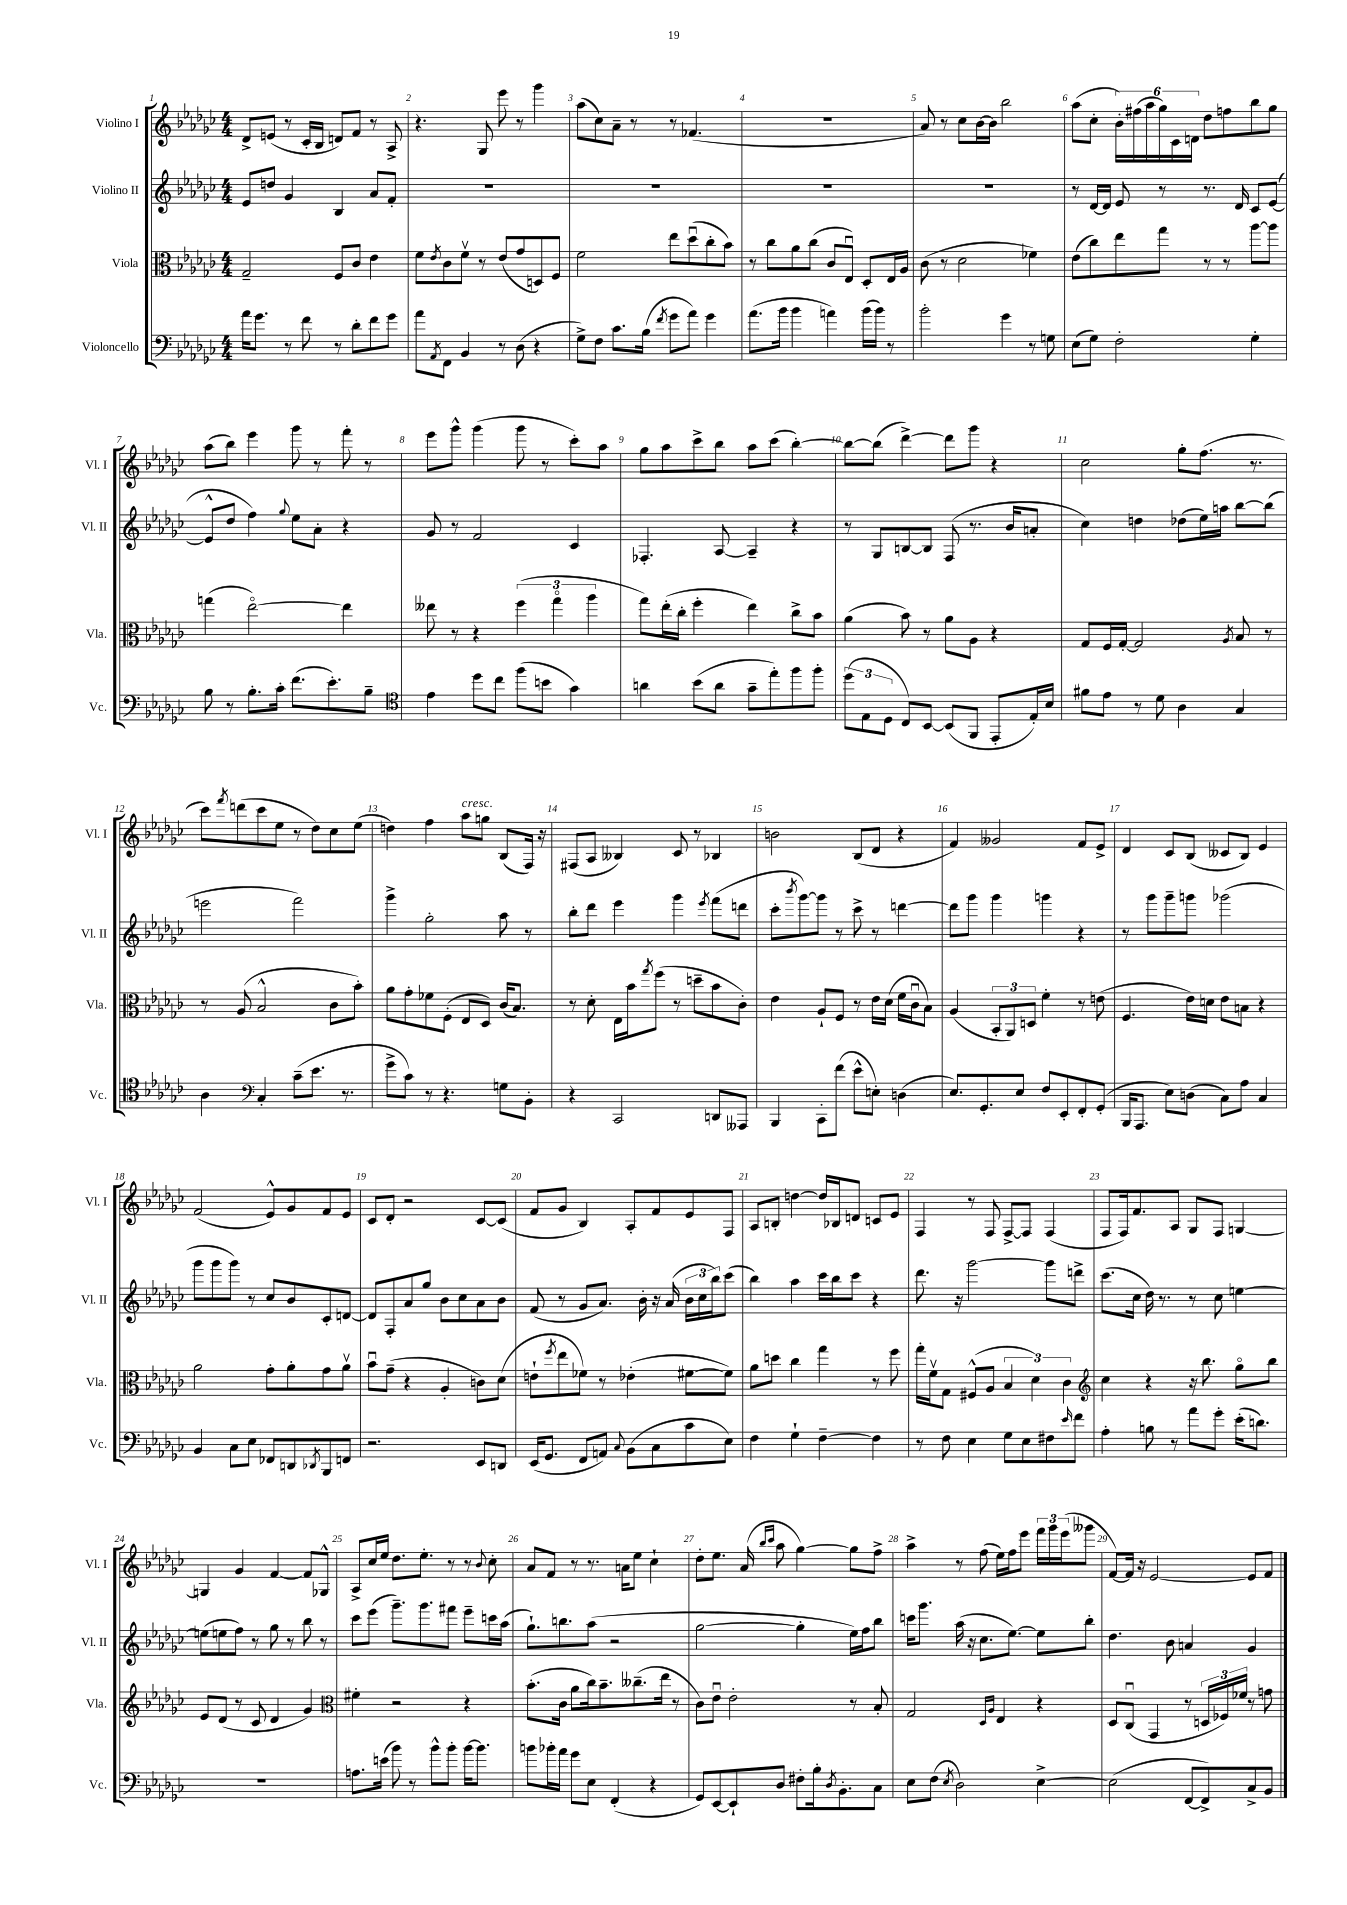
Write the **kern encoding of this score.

**kern	**kern	**kern	**kern
*staff4	*staff3	*staff2	*staff1
*clefF4	*clefC3	*clefG2	*clefG2
*k[b-e-a-d-g-c-]	*k[b-e-a-d-g-c-]	*k[b-e-a-d-g-c-]	*k[b-e-a-d-g-c-]
*M4/4	*M4/4	*M4/4	*M4/4
16a-	2G-~	8e-	8d-^
8.g-	.	.	.
.	.	8dd	(8e
8r	.	4g-	8r
8f	.	.	16c-'
.	.	.	16B-
8r	8F	4B-	8d)
8d-'	8c-	.	8f
8f	4e-	8a-	8r
8g-	.	8f'	8A-^
=	=	=	=
8a-	8f	1r	4.r
8qAA-	8qe-	.	.
8FF	8c-	.	.
4BB-	8fv	.	.
.	8r	.	8G-
8r	(8e-	.	8eee-
(8D-	8g-	.	8r
4r	8D)	.	4ggg-
.	8F	.	.
=	=	=	=
8G-^)	2f	1r	(8aa-
8F	.	.	8cc-)
8.c-	.	.	8a-~
.	.	.	8r
(16B-	.	.	.
8qf	.	.	.
8g-	8ee-	.	8r
8a-)	(8dd-u	.	(4.f-
4g-	8cc-'	.	.
.	8b-)	.	.
=	=	=	=
(8.a-	8r	1r	1r
.	8cc-	.	.
16b-	.	.	.
4b-	8a-	.	.
.	(8cc-	.	.
4a)	8c-	.	.
.	8E-u)	.	.
(16b-	8D-'	.	.
16b-)	.	.	.
8r	16E-	.	.
.	16A-	.	.
=	=	=	=
2b-'	(8c-	1r	8a-)
.	8r	.	8r
.	2d-	.	8cc-
.	.	.	[16b-
.	.	.	16b-]
4g-	.	.	2bb-
8r	4f-)	.	.
8G	.	.	.
=	=	=	=
(8E-	(8e-	8r	(8aa-
8G-)	8cc-)	[16d-	8cc-'
.	.	16d-]	.
2F'	8ee-	8e-	24b-')
.	.	.	(24ff#
.	.	.	24aa-
.	8gg-	8r	24gg-)
.	.	.	24c-
.	.	.	24d
.	8r	8.r	8dd-
.	8r	.	8ff
.	.	16d-	.
4G-'	[8aa-	8c-	8bb-
.	8aa-]	([8e-	8gg-
=	=	=	=
8B-	(4gg	8e-^^]	(8aa-
8r	.	8dd-	8bb-)
8.B-'	[2ee-o)	4ff)	4eee-
16c-'	.	.	.
.	.	8qqgg-	.
(8.f	.	8ee-	8ggg-
.	.	8a-'	8r
8.e-')	.	.	.
.	4ee-]	4r	8fff'
8B-~	.	.	8r
=	=	=	=
*clefC4	*	*	*
4e-	8ee--	8g-	8eee-
.	8r	8r	8ggg-^^
8dd-	4r	2f	(4ggg-
8cc-	.	.	.
(8ff	(6ff	.	8ggg-
8b	.	.	8r
.	6gg-o	.	.
4g-)	.	4c-	8ccc-')
.	6aa-	.	.
.	.	.	8aa-
=	=	=	=
4a	8gg-)	4.F-'	8gg-
.	(16ee-'	.	8aa-
.	16cc-'	.	.
(8b-	4ff'	.	8ccc-^
8a	.	[8A-	8bb-
8g-~	4ee-)	4A-~]	8aa-
8ee-')	.	.	(8ccc-
8ff	8cc-^	4r	[4bb-')
8ff'	8b-	.	.
=	=	=	=
(12dd-	(4a-	8r	8bb-_
12E-	.	.	.
.	.	8G-	(8bb-]
12D-	.	.	.
8C-)	8b-)	[8B	[4ddd-^)
[8BB-	8r	8B]	.
(8BB-]	8a-	(8F	8ddd-]
8FF	8A-	8.r	8ggg-
8EE-'	4r	.	4r
.	.	16b-	.
16E-')	.	8a'	.
16B-	.	.	.
=	=	=	=
8f#	8G-	4cc-)	2cc-
8e-	16F	.	.
.	[16G-'	.	.
8r	2G-]	4dd	.
8d-	.	.	.
4A-	.	(8dd-	8gg-'
.	.	16ee-)	(8.ff
.	.	16aa	.
.	8qA-	.	.
4G-	8B-	[8bb-	.
.	.	.	8.r
.	8r	(8bb-]	.
=	=	=	=
4A-	8r	2eee	8ccc-)
.	.	.	8qfff
.	(8A-	.	(8ddd
*clefF4	*	*	*
4C-'	2B-^^	.	8ccc-
.	.	.	8ee-
(8c-~	.	2fff)	8r
8.e-	.	.	8dd-)
.	8c-	.	8cc-
8.r	.	.	.
.	8b-')	.	(8ee-
=	=	=	=
8g-^	8a-	4ggg-^	4dd)
8c-)	8g-'	.	.
8r	8f-	2gg-'	4ff
4.r	(8F'	.	.
.	8E-	.	8aa-
.	8D-)	.	8gg
8G	(16c-	8aa-	(8B-
.	8.B-)	.	.
8BB-'	.	8r	16F)
.	.	.	16r
=	=	=	=
4r	8r	8bb-'	(8F#
.	8d-'	8ddd-	8A-
2CC-	16E-	4eee-	4B--)
.	16b-	.	.
.	8qgg-	.	.
.	(8ff	.	.
.	8r	4ggg-	8c-
.	8dd~	.	8r
.	.	8qeee-	.
8DD	8b-	(8fff	4B-
8AAA--	8c-')	8ddd	.
=	=	=	=
4BBB-	4e-	8ccc-'	2b
.	.	8qbbb-	.
.	.	[8ggg-)	.
8CC-'	8A-`	8ggg-]	.
(8f	8F	8r	.
8e-^^	8r	8ccc-^	(8B-
8E')	16e-	8r	8d-
.	(16d-	.	.
(4D	16f	[4ddd	4r
.	16c-u	.	.
.	8B-)	.	.
=	=	=	=
8.E-)	(4A-	8ddd]	4f)
.	.	8ggg-	.
8.GG-'	.	.	.
.	12BB-'	4ggg-	2g--
.	12AA-)	.	.
8E-	.	.	.
.	12D	.	.
8F	4f'	4ggg	.
8EE-'	.	.	.
8FF'	8r	4r	8f
(8GG-'	(8e	.	8e-^
=	=	=	=
16BBB-	4.F	8r	4d-
8.AAA-	.	.	.
.	.	8ggg-	.
8E-)	.	8ggg-~	8c-
(8D	16e-)	8ggg	(8B-
.	16d	.	.
8C-)	8e-	(2ggg-	8c--
8A-	8B	.	8B-)
4C-	4r	.	4e-
=	=	=	=
4BB-	2a-	8ggg-	(2f
.	.	8ggg-	.
8C-	.	8ggg-)	.
8E-	.	8r	.
8FF-	8g-'	8cc-	8e-^^)
8DD	8a-'	8b-	8g-
8qDD-	.	.	.
8BBB-	8g-	8c-'	8f
8FF	8a-v	[8d	8e-
=	=	=	=
2.r	8b-u	8d]	8c-
.	(8g-~	8F'	8d-'
.	4r	8a-	2r
.	.	8gg-	.
.	4A-'	8b-	.
.	.	8cc-	.
8EE-	8c)	8a-	[8c-
8DD	(8d-	8b-	(8c-]
=	=	=	=
(16EE-	8e`	(8f	8f
8.GG-	.	.	.
.	8qff	.	.
.	8ee-	8r	8g-
8FF	8f-)	8g-	4B-)
8AA)	8r	8.a-)	.
8qqC-	.	.	.
(8BB-	(4e-'	.	8A-'
.	.	16b-'	.
8C-	.	16r	8f
.	.	(16a-	.
8c-	[8f#	24b-	8e-
.	.	24cc-	.
.	.	24bb-)	.
8E-)	8f#])	(8ccc-	8F
=	=	=	=
4F	8a-	4bb-)	8A-
.	8dd	.	8B'
4G-`	4cc-	4aa-	[4dd
[4F~	4gg-	16ccc-	16dd]
.	.	16bb-	16B-
.	.	8ccc-	8d
4F]	8r	4r	8c
.	8ff	.	8e-
=	=	=	=
8r	16gg-'	8.ddd-	4F
.	16fv	.	.
8F	8G-	.	.
.	.	16r	.
4E-	(8F#^^	[2ggg-	8r
.	8A-	.	8F
8G-	6B-	.	[8F^
8E-	.	.	8F]
.	6d-)	.	.
8F#	.	8ggg-]	(4F
.	6c-	.	.
16qqe-	.	.	.
8f	.	8ddd^	.
=	=	=	=
*	*clefG2	*	*
4A-'	4cc-	(8.ccc-	8F
.	.	.	16F)
.	.	16cc-	8.f
8B	4r	16dd-)	.
.	.	8.r	.
8r	.	.	8A-
8a-	16r	8r	8G-
.	8.bb-	.	.
8g-'	.	8cc-	8F
(16e-'	8gg-o	[4ee	[4G
8.d)	.	.	.
.	8bb-	.	.
=	=	=	=
1r	8e-	(8ee]	4G]
.	(8d-	8ee	.
.	8r	8ff)	4g-
.	8c-	8r	.
.	4d-	8gg-	[4f
.	.	8r	.
.	4g-)	8bb-	8f]
.	.	8r	8G-^^
=	=	=	=
*	*clefC3	*	*
8.A	4f#'	8ccc-	8A-^
.	.	(8eee-	16cc-
(16e	.	.	16ee-
8b-)	2r	8.ggg-~)	8.dd-
8r	.	.	.
.	.	8.ggg-	8.ee-'
8b-^^	.	.	.
8b-'	.	8fff#	8r
[16b-	4r	8eee-~	8r
8.b-]	.	.	.
.	.	.	8qqb-
.	.	16ccc	8cc-'
.	.	(16aa-	.
=	=	=	=
8b	(8.b-'	8.gg-`)	8a-
16b-'	.	.	8f
16a-	16c-	8.bb	.
8g-	8a-	.	8r
8E-	16cc-)	(8aa-	8.r
.	8.b-~	.	.
(4FF'	.	2r	.
.	.	.	16a
.	(8.cc--~	.	8ee-
4r	.	.	4cc-`
.	16ee-	.	.
.	8r	.	.
=	=	=	=
8GG-)	8c-)	[2gg-	8dd-'
[8EE-	8e-u	.	8.ee-
8EE-`]	2e-'	.	.
.	.	.	(16a-
.	.	.	16qqbb-
.	.	.	16qqccc-
8D-	.	.	8aa-
8F#'	.	4gg-']	[4gg-)
16B-'	.	.	.
8qD-	.	.	.
8.BB-'	.	.	.
.	8r	16ee-)	8gg-]
.	.	16ff	.
8C-	8B-'	8bb-	8ff^
=	=	=	=
8E-	2G-	16ccc	4aa-^
.	.	8.ggg-	.
(8F	.	.	.
8qE-	.	.	.
2D-)	.	(16aa-	8r
.	.	16r	.
.	.	8.cc-	(8ff
.	16qqD-	.	.
.	16qqA-	.	.
.	4E-	.	16ee-)
.	.	[8.ee-)	16ff
.	.	.	8eee-
[4E-^	4r	8ee-]	24fff
.	.	.	24ggg-
.	.	.	(24eee-
.	.	8bb-'	8ggg--
=	=	=	=
(2E-]	8D-	4.dd-	[8f)
.	(8C-u	.	16f]
.	.	.	16r
.	4GG-	.	[2e-
.	.	8b-	.
[8FF	8r	4a	.
8FF^])	24D	.	.
.	24F-)	.	.
.	24f-	.	.
8C-^	8r	4g-	8e-]
8BB-	8g	.	8f
==	==	==	==
*-	*-	*-	*-
